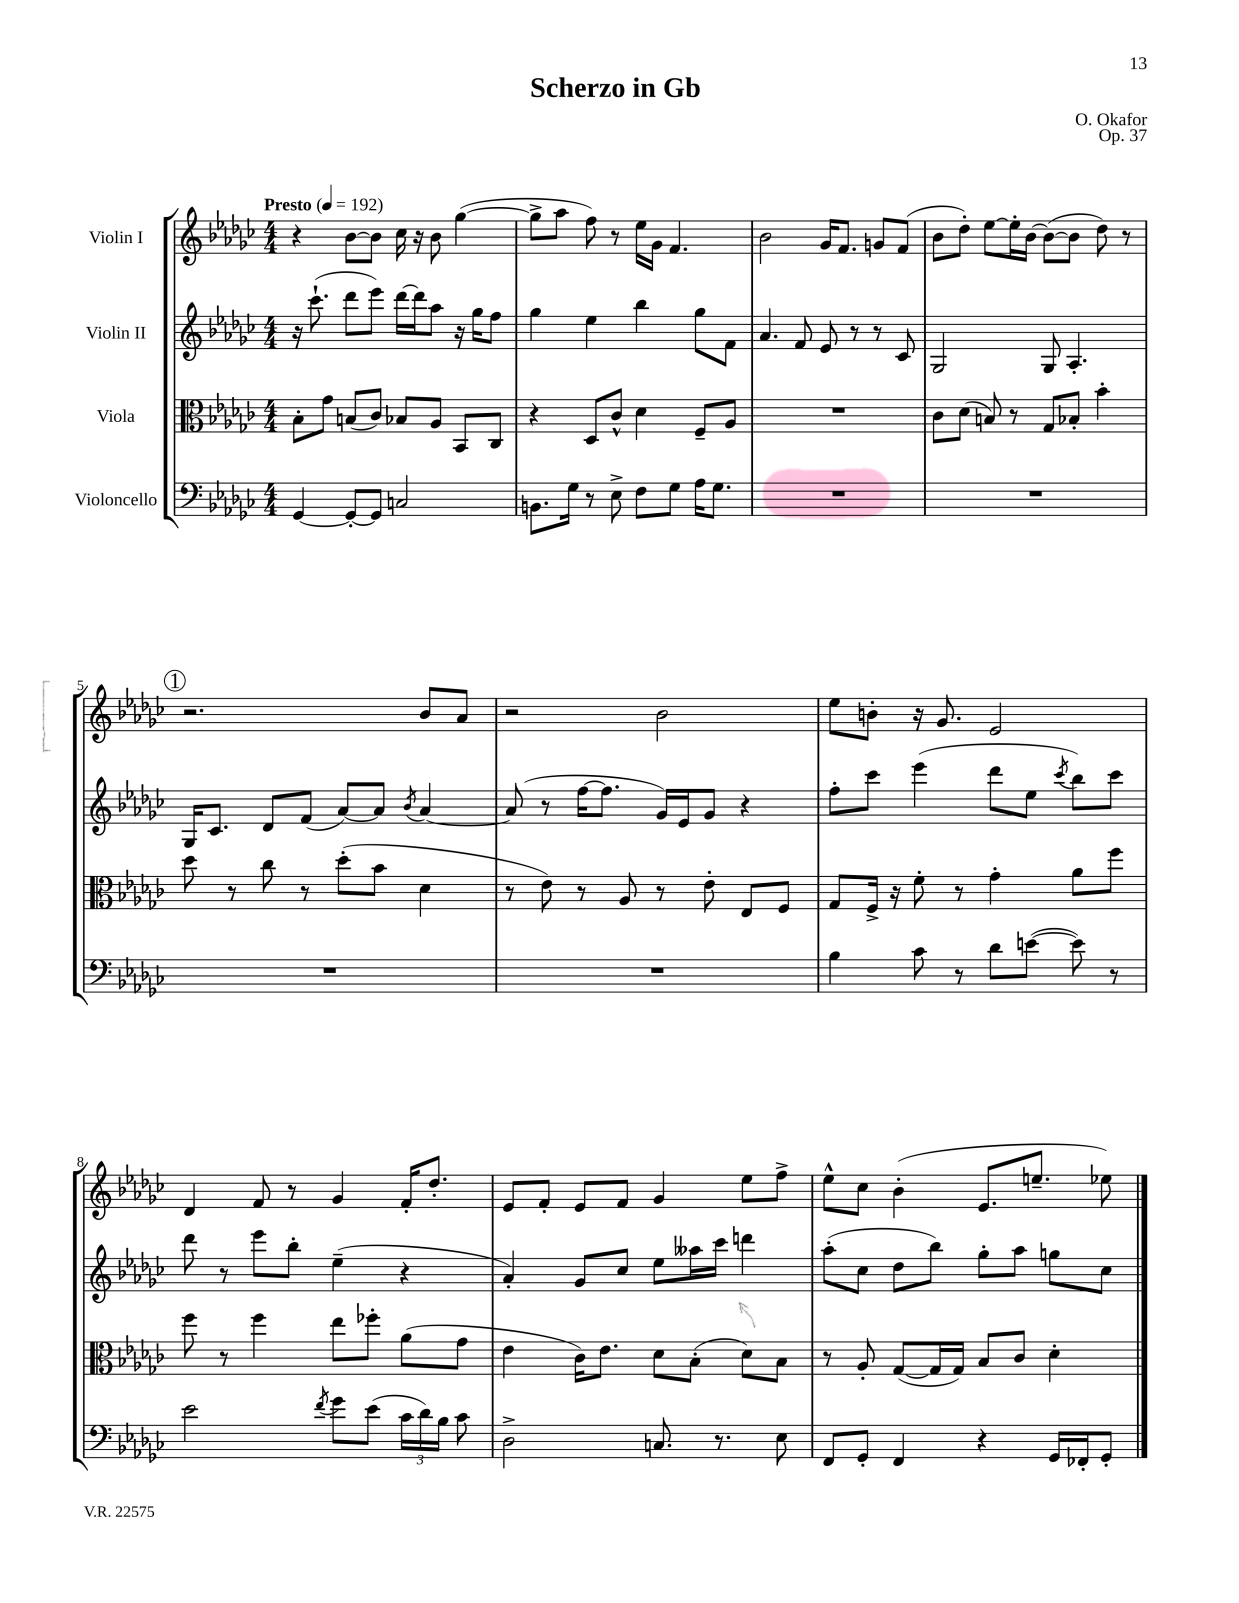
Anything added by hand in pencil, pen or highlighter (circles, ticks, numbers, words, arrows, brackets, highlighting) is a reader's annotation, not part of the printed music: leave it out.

**kern	**kern	**kern	**kern
*part4	*part3	*part2	*part1
*staff4	*staff3	*staff2	*staff1
*I"Violoncello	*I"Viola	*I"Violin II	*I"Violin I
*clefF4	*clefC3	*clefG2	*clefG2
*k[b-e-a-d-g-c-]	*k[b-e-a-d-g-c-]	*k[b-e-a-d-g-c-]	*k[b-e-a-d-g-c-]
*M4/4	*M4/4	*M4/4	*M4/4
*MM192	*MM192	*MM192	*MM192
=1	=1	=1	=1
!	!	!	!LO:TX:a:B:t=Presto
[4GG-/	8B-'\L	16r	4r
.	.	(8.ccc-`\	.
.	8g-\J	.	.
8GG-'/L_	(8Bn/L	8ddd-\L	[8b-\L
8GG-/J]	8c-/J)	8eee-\J)	8b-\J]
2Cn/	8B-X/L	[16ddd-\LL	16cc-\
.	.	16ddd-\J]	16r
.	8A-/J	8aa-\J	8b-\
.	8BB-/L	16r	([4gg-\
.	.	16gg-\KL	.
.	8C-/J	8ff\J	.
=2	=2	=2	=2
8.BBn\L	4r	4gg-\	8gg-^\L]
.	.	.	8aa-\J
16G-\Jk	.	.	.
8r	8D-/L	4ee-\	8ff\)
8E-^\	8c-^^/J	.	8r
8F\L	4d-\	4bb-\	16ee-\LL
.	.	.	16g-\JJ
8G-\J	.	.	4.f/
16A-\KL	8F~/L	8gg-\L	.
8.G-\J	.	.	.
.	8A-/J	8f\J	.
=3	=3	=3	=3
1r	1r	4.a-/	2b-\
.	.	8f/	.
.	.	8e-/	16g-/KL
.	.	.	8.f/J
.	.	8r	.
.	.	8r	8gn/L
.	.	8c-/	(8f/J
=4	=4	=4	=4
1r	8c-\L	2G-/	8b-\L
.	(8d-\J	.	8dd-'\J)
.	8Bn/)	.	[8ee-\L
.	8r	.	16ee-'\L]
.	.	.	[16b-\JJ
.	8G-/L	8G-/	(8b-\L_
.	8B-X'/J	4.A-'/	8b-\J]
.	4b-'\	.	8dd-\)
.	.	.	8r
!!LO:LB:g=z
!!LO:REH:place=s1:t=1
=5	=5	=5	=5
1r	8dd-\	16G-/KL	2.r
.	.	8.c-/J	.
.	8r	.	.
.	8cc-\	8d-/L	.
.	8r	(8f/J	.
.	(8dd-'\L	[8a-/L)	.
.	8b-\J	8a-/J]	.
.	.	8qb-/	.
.	4d-\	[4a-/	8b-/L
.	.	.	8a-/J
=6	=6	=6	=6
1r	8r	(8a-/]	2r
.	8e-\)	8r	.
.	8r	[16ff\KL	.
.	.	8.ff\J]	.
.	8A-/	.	.
.	8r	16g-/LL)	2b-\
.	.	16e-/J	.
.	8e-'\	8g-/J	.
.	8E-/L	4r	.
.	8F/J	.	.
=7	=7	=7	=7
4B-\	8G-/L	8ff'\L	8ee-\L
.	16F^/Jk	8ccc-\J	8bn'\J
.	16r	.	.
8c-\	8f'\	(4eee-\	16r
.	.	.	8.g-/
8r	8r	.	.
8d-\L	4g-'\	8ddd-\L	2e-/
([8en\J	.	8ee-\J	.
.	.	8qccc-/	.
8e\])	8a-\L	8bb-\L)	.
8r	8ff\J	8ccc-\J	.
!!LO:LB:g=z
=8	=8	=8	=8
2e-\	8ff\	8ddd-\	4d-/
.	8r	8r	.
.	4ff\	8eee-\L	8f/
.	.	8bb-'\J	8r
8qf/	.	.	.
8g-\L	8ee-\L	(4ee-~\	4g-/
(8e-\J	8ff-X'\J	.	.
24c-\LL	(8a-\L	4r	16f'/KL
24d-\)	.	.	.
.	.	.	8.dd-'/J
24B-\JJ	.	.	.
8c-\	8g-\J	.	.
=9	=9	=9	=9
2D-^\	4e-\	4a-'/)	8e-/L
.	.	.	8f'/J
.	16c-\KL)	8g-/L	8e-/L
.	8.e-\J	.	.
.	.	8cc-/J	8f/J
8.Cn/	8d-\L	8ee-\L	4g-/
.	(8B-'\J	16aa--X\L	.
8.r	.	16ccc-\JJ	.
.	8d-\L)	4dddn\	8ee-\L
8E-\	8B-\J	.	8ff^\J
=10	=10	=10	=10
8FF/L	8r	(8aa-'\L	8ee-^^\L
8GG-'/J	8A-'/	8cc-\J	8cc-\J
4FF/	([8G-/L	8dd-\L	(4b-'\
.	16G-/L]	8bb-\J)	.
.	16G-/JJ)	.	.
4r	8B-/L	8gg-'\L	8.e-/L
.	8c-/J	8aa-\J	.
.	.	.	8.een~/J
16GG-/LL	4d-'\	8ggn\L	.
16FF-X'/J	.	.	.
8GG-'/J	.	8cc-\J	8ee-X\)
==	==	==	==
*-	*-	*-	*-
